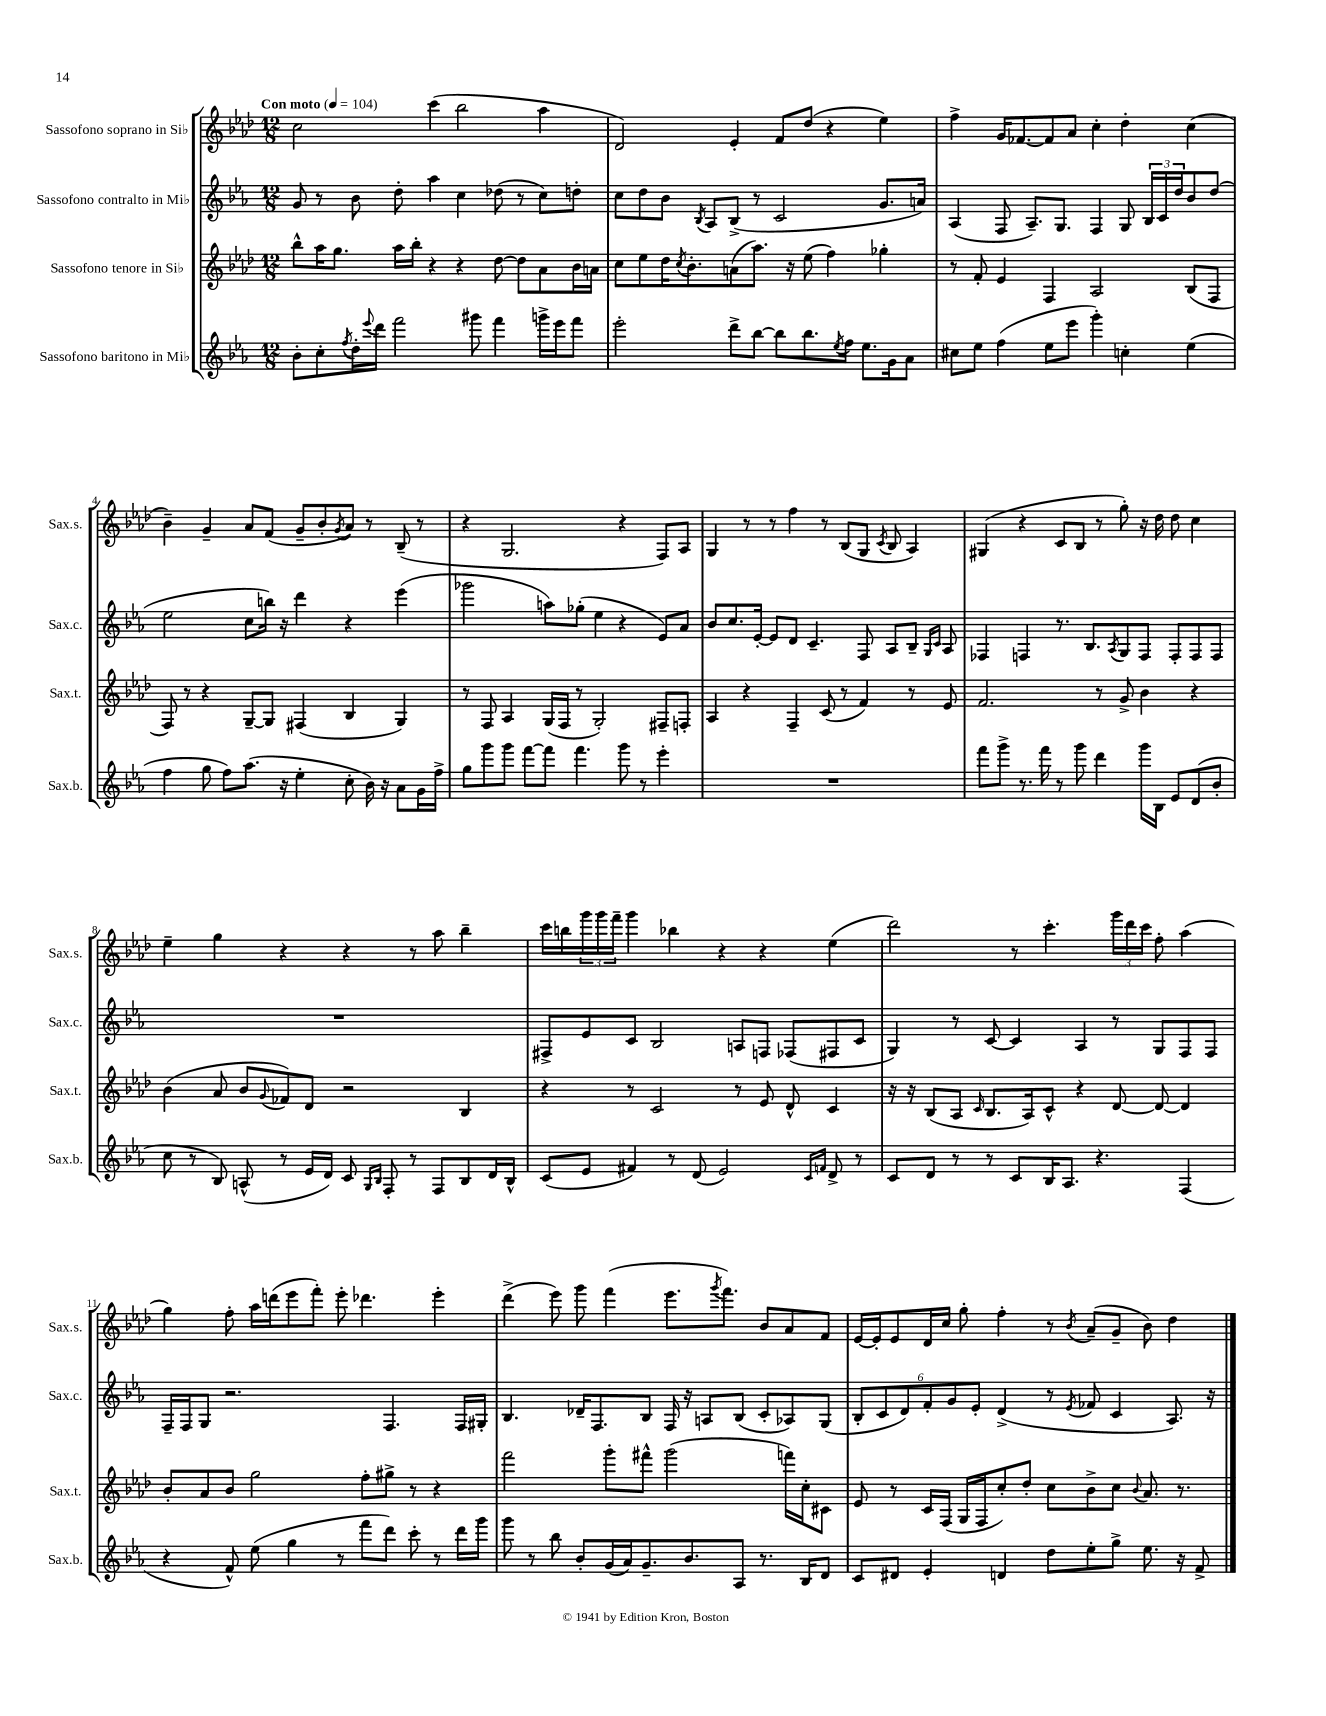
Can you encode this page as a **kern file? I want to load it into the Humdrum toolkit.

**kern	**kern	**kern	**kern
*part4	*part3	*part2	*part1
*staff4	*staff3	*staff2	*staff1
*I"Sassofono baritono in Mi♭	*I"Sassofono tenore in Si♭	*I"Sassofono contralto in Mi♭	*I"Sassofono soprano in Si♭
*I'Sax.b.	*I'Sax.t.	*I'Sax.c.	*I'Sax.s.
*clefG2	*clefG2	*clefG2	*clefG2
*k[b-e-a-]	*k[b-e-a-d-]	*k[b-e-a-]	*k[b-e-a-d-]
*M12/8	*M12/8	*M12/8	*M12/8
*MM104	*MM104	*MM104	*MM104
=1	=1	=1	=1
!	!	!	!LO:TX:a:B:t=Con moto
8b-'\L	8bb-^^\L	8g/	2cc\
8cc'\	16aa-\K	8r	.
.	8.gg\J	.	.
8qff/	.	.	.
16dd'\L	.	8b-\	.
8qqeee-/	.	.	.
16ddd\JJ	.	.	.
2fff\	16aa-\LL	8dd'\	.
.	16bb-'\JJ	.	.
.	4r	4aa-\	(4ccc\
.	4r	4cc\	2bb-\
8ggg#X\	.	.	.
4fff\	[8dd-\	(8dd-X\	.
.	8dd-\L]	8r	.
16gggn^\LL	8a-\	8cc\L)	4aa-\
16eee-\J	.	.	.
8fff\J	16b-\L	8ddn'\J	.
.	16an\JJ	.	.
=2	=2	=2	=2
2eee-'\	8cc\L	8cc\L	2d-/)
.	8ee-\	8dd\	.
.	16dd-\K	8b-\J	.
.	8qcc/	.	.
.	8.b-'\	.	.
.	.	8qB-/	.
.	.	8A-/L	.
8ddd^\L	(8an\	(8B-^/J	4e-'/
[8bb-\J	8.aa-\J)	8r	.
8bb-\L]	.	2c/	8f/L
.	16r	.	.
8.bb-\	(8ee-\	.	(8dd-/J
.	4ff\)	.	4r
8qee-/	.	.	.
16ff\Jk	.	.	.
8.ee-\L	.	.	.
.	4gg-X'\	8.g/L	4ee-\)
16g\k	.	.	.
8a-\J	.	.	.
.	.	16an/Jk)	.
=3	=3	=3	=3
8cc#X\L	8r	(4A-/	4ff^\
8ee-\J	8f'/	.	.
(4ff\	4e-/	8F/	16g/KL
.	.	.	[8.f-X/
.	.	8.A-~/L)	.
8ee-\L	4F/	.	8f-/]
.	.	8.G/J	.
8eee-\J	.	.	8a-/J
4ggg'\)	2A-/	4F/	4cc'\
4ccn'\	.	8G/	4dd-'\
.	.	24B-/LL	.
.	.	24c/	.
.	.	24dd/J	.
(4ee-\	(8B-/L	8b-/	(4cc\
.	8F/J	(8dd/J	.
!!LO:LB:g=z
=4	=4	=4	=4
4ff\	8F/)	2ee-\	4b-~\)
.	8r	.	.
8gg\	4r	.	4g~/
8ff\L)	.	.	.
(8.aa-\J	[8G~/L	8cc\L	8a-/L
.	8G/J]	16bbn\Jk)	(8f/J
16r	.	16r	.
4ee-'\	(4F#X/	4ddd\	8g~/L
.	.	.	8b-'/
.	.	.	8qg/
8cc'\	4B-/	4r	8a-/J)
16b-\)	.	.	8r
16r	.	.	.
8a-\L	4G/)	(4eee-\	(8B-~/
16g\L	.	.	8r
16ff^\JJ	.	.	.
=5	=5	=5	=5
8gg\L	8r	2ggg-X\	4r
8ggg\	8F/	.	.
8ggg\J	4A-/	.	2.G/
[8fff\L	.	.	.
8fff\J]	(16G/LL	8aan\L)	.
.	16F/JJ	.	.
4.fff\	8r	(8gg-X'\J	.
.	2G'/)	4ee-\	.
8ggg\	.	4r	4r
8r	.	.	.
4eee-'\	8F#X~/L	8e-/L)	8F/L)
.	8Fn'/J	8a-/J	8A-/J
=6	=6	=6	=6
1.r	4A-/	8b-/L	4G/
.	.	8.cc/	.
.	4r	.	8r
.	.	[16e-'/Jk	.
.	.	8e-/L]	8r
.	4F~/	8d/J	4ff\
.	.	4.c~/	.
.	(8c/	.	8r
.	8r	.	(8B-/L
.	4f/)	8F/	8G/J
.	.	.	8qc/
.	.	8A-/L	8B-/
.	8r	8B-~/J	4A-/)
.	.	16qqG/LL	.
.	.	16qqc/JJ	.
.	8e-/	8A-/	.
=7	=7	=7	=7
8fff\L	2.f/	4F-X/	(4G#X/
8ggg^\J	.	.	.
8.r	.	4Fn/	4r
16fff\	.	.	.
8r	.	8.r	8c/L
8ggg\	.	.	8B-/J
.	.	8.B-/L	.
4ddd\	8r	.	8r
.	.	8qA-/	.
.	8g^/	8G/	8gg'\)
16ggg\LL	4b-\	8F/J	16r
16B-\JJ	.	.	16dd-\
8e-/L	.	8F'/L	8dd-\
(8d/	4r	8F/	4cc\
8b-'/J	.	8F/J	.
!!LO:LB:g=z
=8	=8	=8	=8
8cc\	(4b-\	1.r	4ee-~\
8r	.	.	.
8B-/)	8a-/	.	4gg\
(8An^^/	8b-/L	.	.
.	8qqg/	.	.
8r	8f-X/)	.	4r
16e-/LL	8d-/J	.	.
16d/JJ)	.	.	.
8c/	2r	.	4r
16qqG/LL	.	.	.
16qqB-/JJ	.	.	.
8F'/	.	.	.
8r	.	.	8r
8F/L	.	.	8aa-\
8B-/	4B-/	.	4bb-~\
16d/L	.	.	.
16B-^^/JJ	.	.	.
=9	=9	=9	=9
(8c/L	4r	8F#X^/L	16ccc\LL
.	.	.	16bbn\
8e-/J	.	8e-/	24ggg\
.	.	.	24ggg\
.	.	.	24fff~\JJ
4f#X/)	8r	8c/J	4ggg\
.	2c/	2B-/	.
8r	.	.	4bb-X\
(8d/	.	.	.
2e-/)	.	.	4r
.	8r	8An/L	.
.	8e-/	8Fn/J	4r
.	8d-^^/	(8F-X/L	.
16qqc/LL	.	.	.
16qqfn/JJ	.	.	.
8d^/	4c/	8F#X/	(4ee-\
8r	.	8c/J	.
=10	=10	=10	=10
8c/L	16r	4G/)	2ddd-\)
.	16r	.	.
8d/J	(8B-/L	.	.
8r	8A-/J	8r	.
.	16qqc/	.	.
8r	8.B-/L	[8c/	.
8c/L	.	4c/]	8r
.	16A-/k)	.	.
16B-/K	8c^^/J	.	4.ccc'\
8.A-/J	.	.	.
.	4r	4A-/	.
4.r	.	.	.
.	[8d-/	8r	24ggg\LL
.	.	.	24ddd-\
.	.	.	24ccc\JJ
.	8d-/_	8G/L	8ff'\
(4F/	4d-/]	8F/	(4aa-\
.	.	8F/J	.
!!LO:LB:g=z
=11	=11	=11	=11
4r	8b-'/L	16F~/LL	4gg\)
.	.	16F/J	.
.	8a-/	8G/J	.
8f^^/)	8b-/J	2.r	8ff'\
(8ee-\	2gg\	.	16aa-\LL
.	.	.	(16dddn\J
4gg\	.	.	8eee-\
.	.	.	8fff'\J)
8r	.	.	8eee-'\
8fff\L	8ff'\L	.	4.ddd-X\
8ddd\J)	8gg#X^\J	4.F/	.
8ccc'\	8r	.	.
8r	4r	.	4eee-'\
16ddd\LL	.	16F/LL	.
16ggg\JJ	.	16G#X'/JJ	.
=12	=12	=12	=12
8ggg\	2fff\	4.B-/	(4ddd-^\
8r	.	.	.
8bb-\	.	.	8eee-\)
8b-'/L	.	16d-X~/KL	8ggg\
.	.	8.F/	.
(16g/L	8ggg'\L	.	(4fff\
16a-/J)	.	.	.
8.g~/	8fff#X^^\J	8B-/J	.
.	(2ggg\	16F/	8.eee-\L
8.b-/	.	16r	.
.	.	8An/L	.
.	.	.	8qggg/
.	.	.	8.fff\J)
8A-/J	.	(8B-/J	.
8.r	.	8c'/L	8b-/L
.	16fffn\LL)	8A-X/)	8a-/
16B-/KL	16cc'\J	.	.
8d/J	8c#X\J	(8G/J	8f/J
=13	=13	=13	=13
8c/L	8e-/	12B-'/L	[16e-/LL
.	.	.	16e-'/J]
.	.	12c/	.
8d#X/J	8r	.	8e-/
.	.	12d/)	.
4e-'/	16c/LL	12f'/	16d-/L
.	(16F/JJ	.	16cc/JJ
.	.	12g/	.
.	16G/LL	.	8gg'\
.	.	12e-'/J	.
.	16F/J	.	.
4dn/	8cc'/)	(4d^/	4ff'\
.	8dd-'/J	.	.
8dd\L	8cc\L	8r	8r
.	.	8qe-/	8qb-/
8ee-'\	8b-^\	8f-X/	(8a-~/L
8gg^\J	8cc\J	4c/	8g~/J
.	8qqb-/	.	.
8.ee-\	8.a-/	.	8b-\)
.	.	8.A-/)	4dd-\
16r	8.r	.	.
8f^/	.	.	.
.	.	16r	.
==	==	==	==
*-	*-	*-	*-
